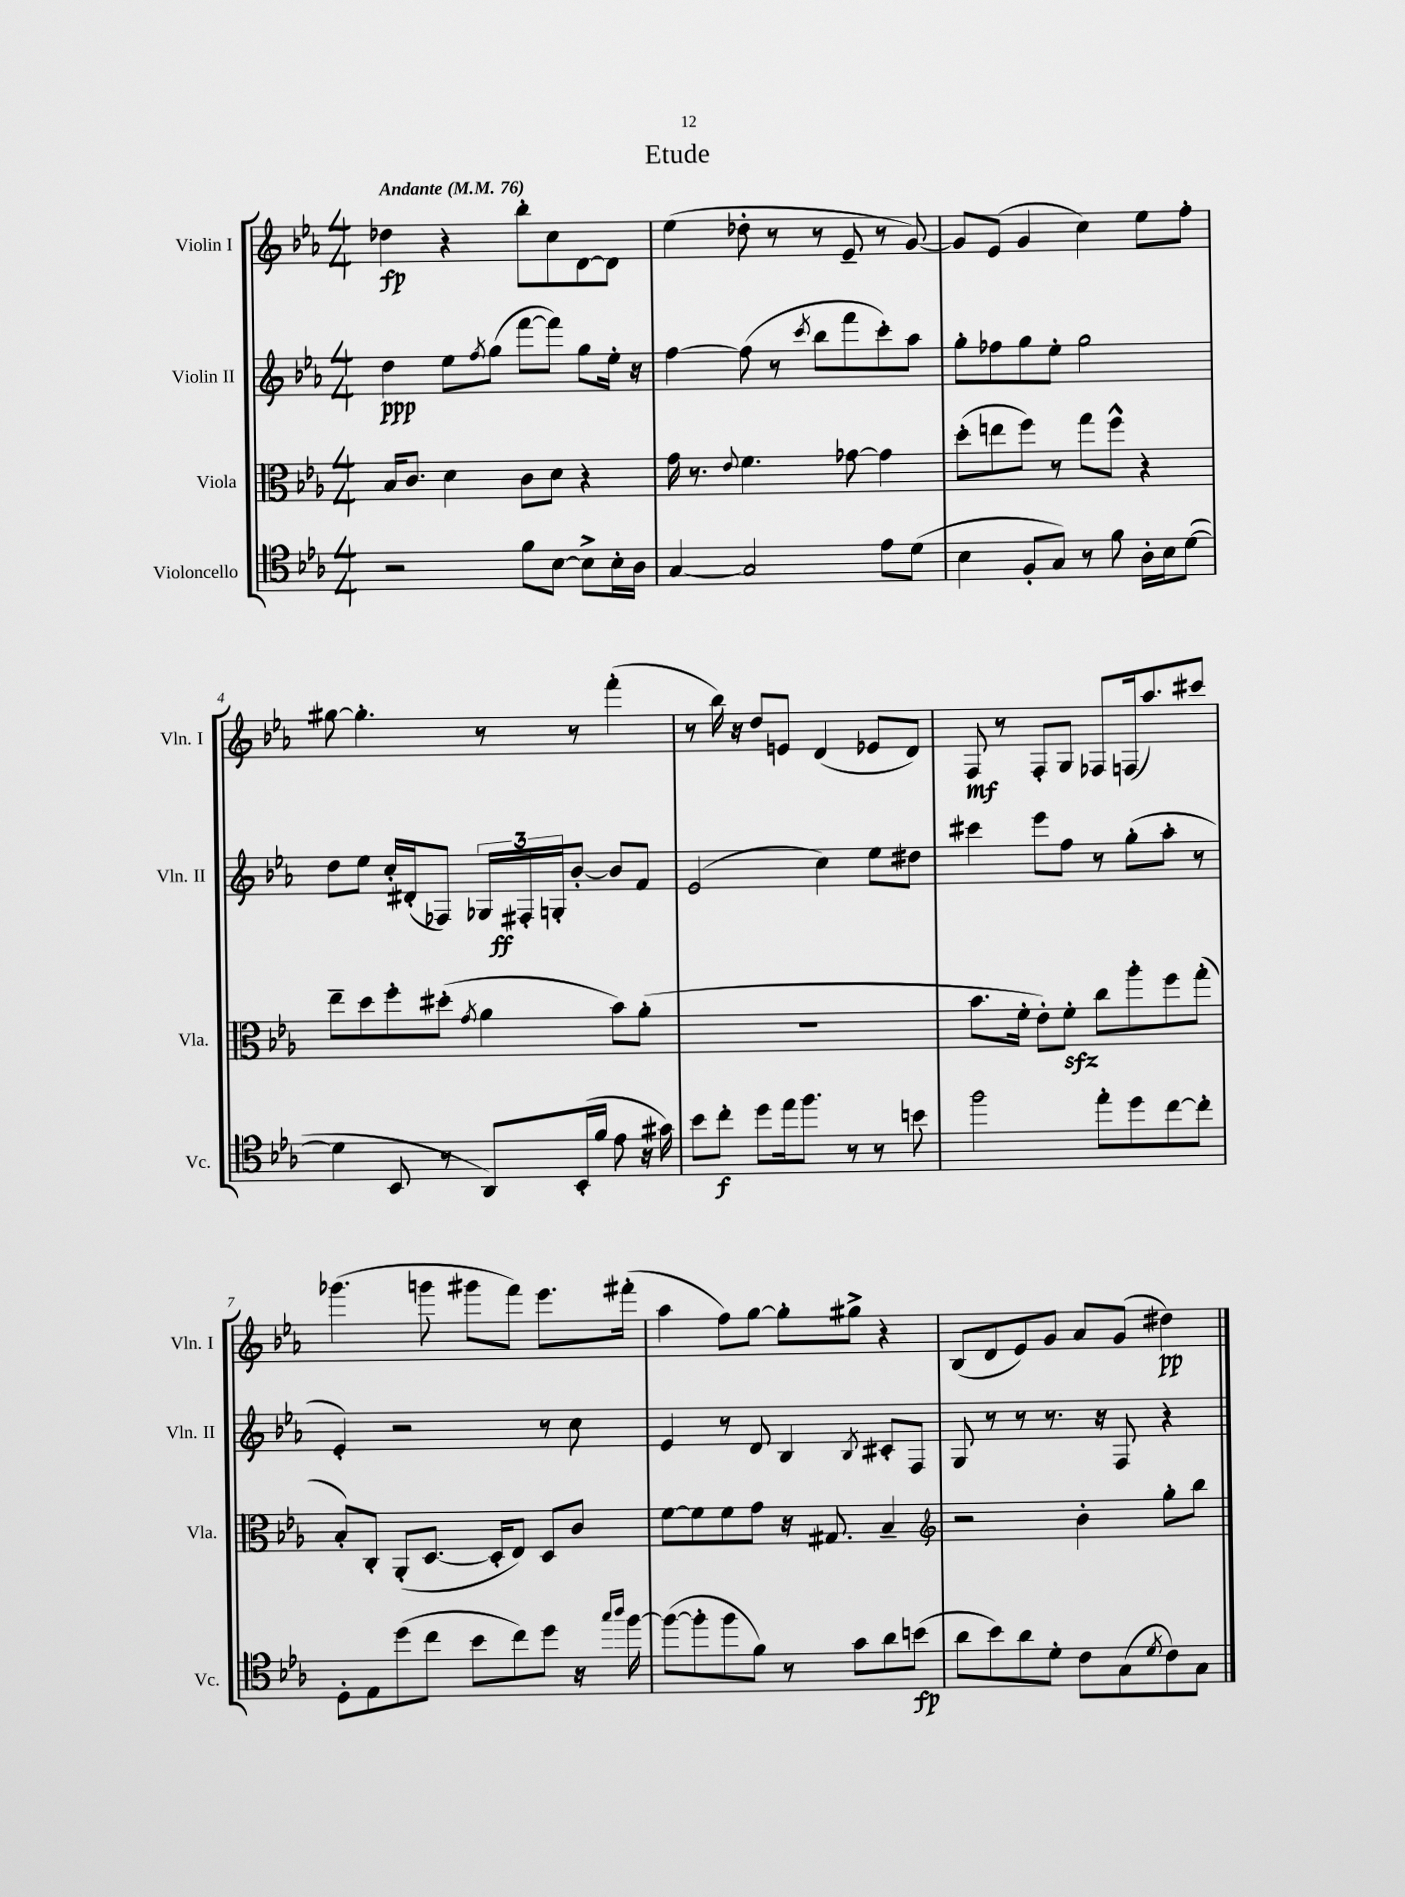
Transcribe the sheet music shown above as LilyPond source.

\header { title = "Etude" }
<<
\new StaffGroup <<
\new Staff = "s0" \with { instrumentName = "Violin I" shortInstrumentName = "Vln. I" } {
    \clef treble \key ees \major \numericTimeSignature \time 4/4 \tempo "Andante" 4 = 76
    des''4\fp r4 bes''8-. c''8 d'8~ d'8 |
    ees''4( des''8-. r8 r8 ees'8-- r8 g'8~) |
    g'8 ees'8( g'4 c''4) ees''8 f''8-. |
    gis''8~ gis''4.-. r8 r8 f'''4-.( |
    r8 bes''16) r16 d''8 e'8 d'4( ees'8 d'8) |
    f8\mf r8 f8-. g8 fes8 f16( aes''8.) cis'''8 |
    ges'''4.( g'''8 gis'''8 f'''8) ees'''8. fis'''16-.( |
    aes''4 f''8) g''8~ g''8-. gis''8-> r4 |
    bes8( d'8 ees'8) g'8 aes'8 g'8( dis''4\pp) \bar "|." |
}
\new Staff = "s1" \with { instrumentName = "Violin II" shortInstrumentName = "Vln. II" } {
    \clef treble \key ees \major \numericTimeSignature \time 4/4
    d''4\ppp ees''8 \acciaccatura { f''8 } g''8( f'''8~ f'''8) g''8 ees''16-. r16 |
    f''4~ f''8( r8 \acciaccatura { c'''8 } bes''8 f'''8 c'''8-.) aes''8 |
    g''8-. fes''8 g''8 ees''8-. g''2 |
    d''8 ees''8 c''16-. dis'16-.( fes8) \tuplet 3/2 { ges16 fis16-.\ff g16-. } bes'8~-. bes'8 f'8 |
    ees'2( c''4) ees''8 dis''8 |
    cis'''4 ees'''8 f''8 r8 g''8-.( aes''8-. r8 |
    ees'4-.) r2 r8 c''8 |
    ees'4 r8 d'8 bes4 \acciaccatura { bes8 } cis'8-. f8 |
    g8 r8 r8 r8. r16 f8 r4 \bar "|." |
}
\new Staff = "s2" \with { instrumentName = "Viola" shortInstrumentName = "Vla." } {
    \clef alto \key ees \major \numericTimeSignature \time 4/4
    bes16 c'8. d'4 c'8 d'8 r4 |
    g'16 r8. \appoggiatura { ees'8 } f'4. ges'8~ ges'4 |
    d''8-.( e''8 f''8) r8 g''8 f''8-^ r4 |
    ees''8-- d''8 f''8-. dis''8-.( \acciaccatura { g'8 } aes'4 bes'8) aes'8-.( |
    R1 |
    bes'8. f'16-. ees'8-.) f'8-.\sfz c''8 aes''8-. f''8 g''8-.( |
    bes8-.) c8-. aes,8-.( d8.~ d16-. ees8) d8 c'8 |
    f'8~ f'8 f'8 g'8 r16 gis8. bes4-- |
    \clef treble r2 bes'4-. g''8-. bes''8 \bar "|." |
}
\new Staff = "s3" \with { instrumentName = "Violoncello" shortInstrumentName = "Vc." } {
    \clef tenor \key ees \major \numericTimeSignature \time 4/4
    r2 f'8 bes8~ bes8-> bes16-. aes16 |
    g4~ g2 ees'8 d'8( |
    bes4 f8-. g8) r8 f'8 aes16-. bes16 d'8~( |
    d'4 bes,8 r8 aes,8) bes,16-.( f'16 ees'8 r16 gis'16) |
    bes'8 c''8-.\f d''8 ees''16 f''8. r8 r8 b'8 |
    f''2 ees''8-. d''8 c''8~ c''8-. |
    d8-. ees8 d''8( c''8 bes'8 c''8) d''8 r16 \grace { g''16 aes''16 } f''16~ |
    f''8~( f''8-. f''8 f'8) r8 g'8 aes'8 b'8\fp( |
    aes'8 bes'8) aes'8 d'8-. c'8 g8( \acciaccatura { d'8 } c'8) g8 \bar "|." |
}
>>
>>
